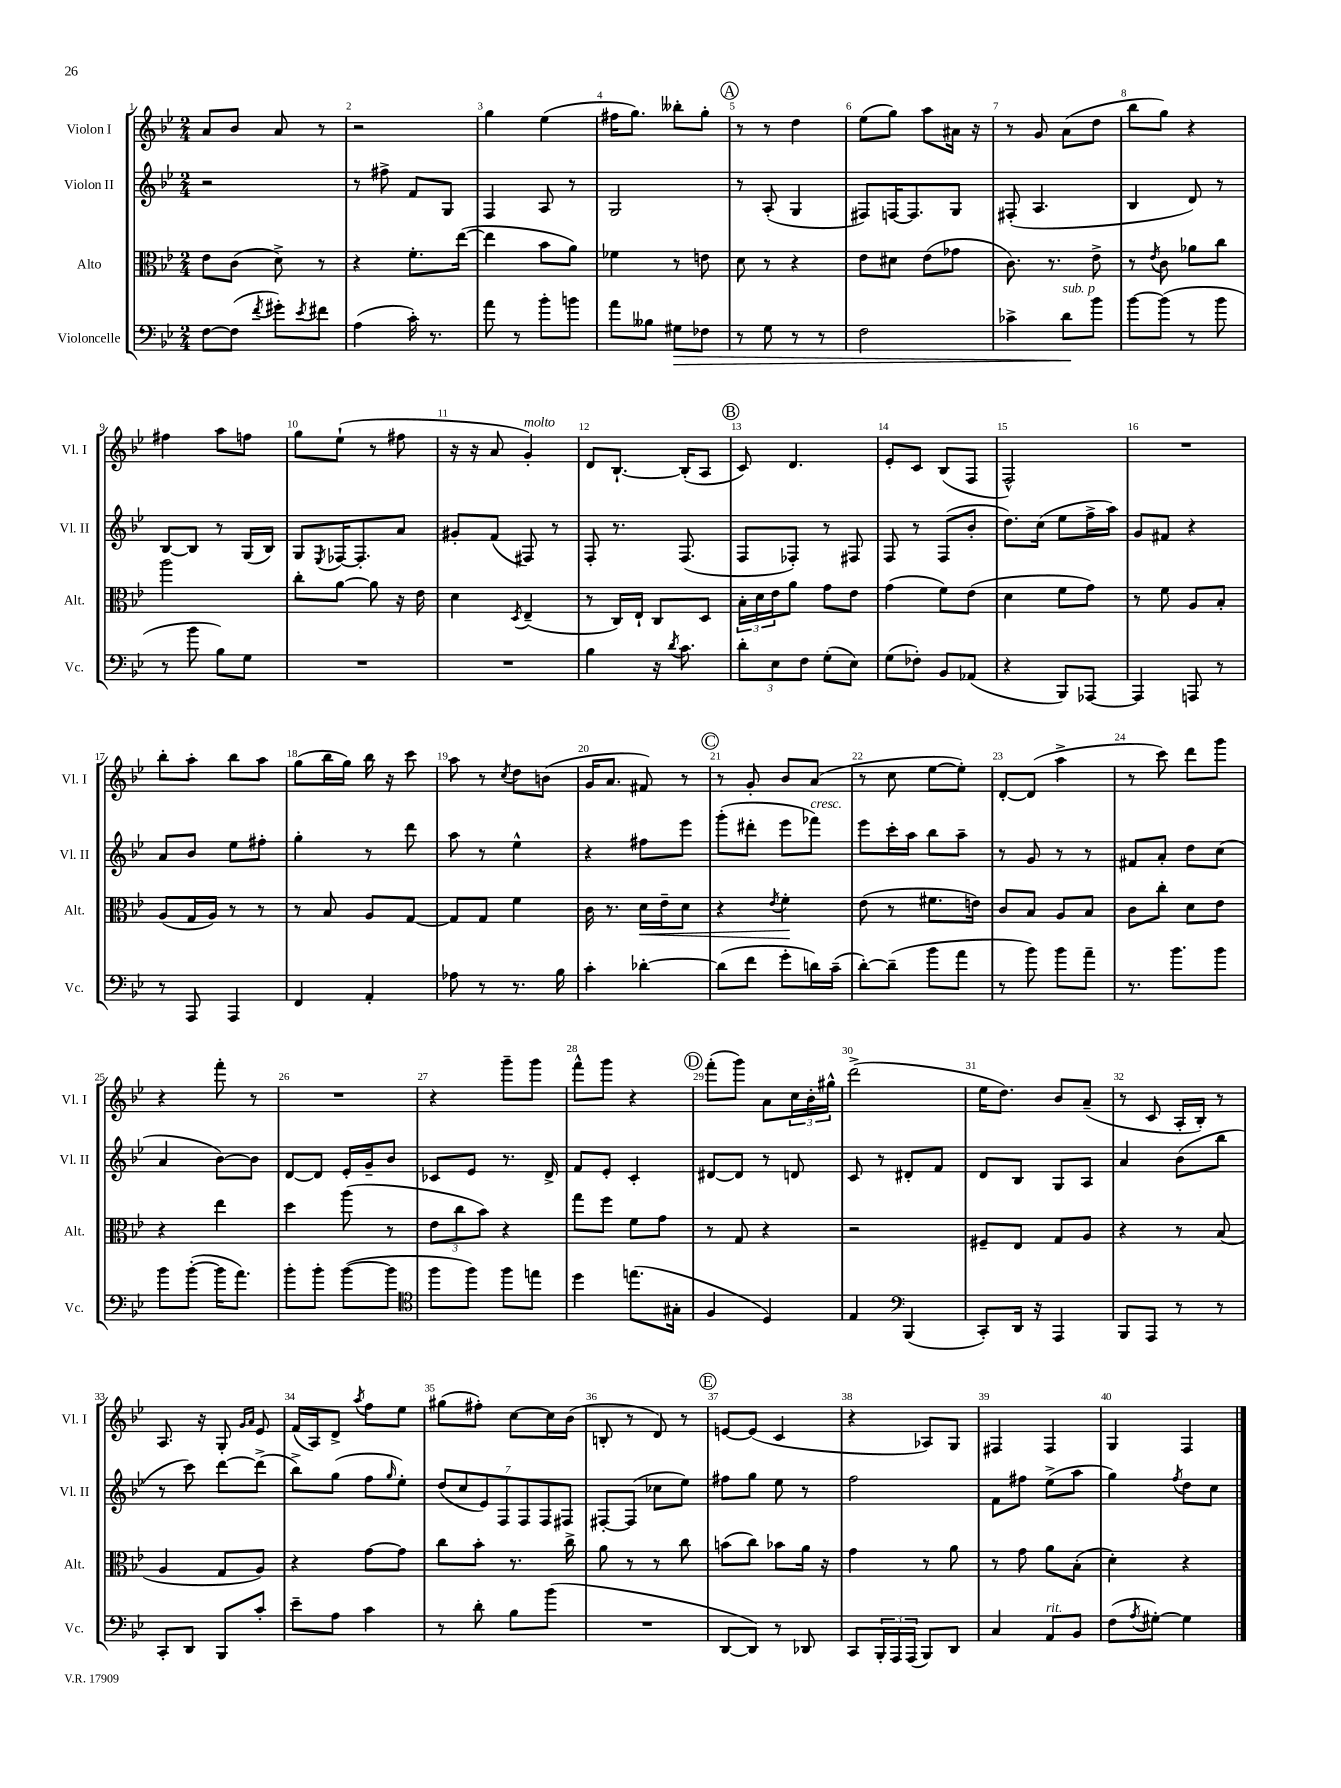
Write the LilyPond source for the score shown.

<<
\new StaffGroup <<
\new Staff = "s0" \with { instrumentName = "Violon I" shortInstrumentName = "Vl. I" } {
    \clef treble \key bes \major \numericTimeSignature \time 2/4
    a'8 bes'8 a'8 r8 |
    r2 |
    g''4 ees''4( |
    fis''16 g''8.) beses''8-. g''8-. |
    \mark \markup { \circle "A" } r8 r8 d''4 |
    ees''8( g''8) a''8 ais'16 r16 |
    r8 g'8 a'8( d''8 |
    bes''8 g''8) r4 |
    fis''4 a''8 f''8 |
    g''8 ees''8-!( r8 fis''8 |
    r16 r16 a'8 g'4-.^\markup { \italic "molto" }) |
    d'8 bes8.~-! bes16-.( a8 |
    \mark \markup { \circle "B" } c'8) d'4. |
    ees'8-. c'8 bes8( f8 |
    f2-^) |
    R2 |
    bes''8-. a''8-. bes''8 a''8 |
    g''8( bes''16 g''16) bes''16 r16 c'''8 |
    a''8 r8 \acciaccatura { c''8 } d''8 b'8( |
    g'16 a'8. fis'8) r8 |
    \mark \markup { \circle "C" } r8 g'8-. bes'8 a'8( |
    r8 c''8 ees''8~ ees''8-.) |
    d'8~-. d'8( a''4-> |
    r8 c'''8) d'''8 g'''8 |
    r4 f'''8-. r8 |
    R2 |
    r4 g'''8-- g'''8 |
    f'''8-^ g'''8 r4 |
    \mark \markup { \circle "D" } f'''8-.( g'''8) a'8 \tuplet 3/2 { c''16 bes'16-. gis''16-^ } |
    d'''2->( |
    ees''16 d''8.) bes'8 a'8--( |
    r8 c'8 a16-. bes16-.) r8 |
    a8. r16 g8-. \grace { g'16 a'16 } ees'8 |
    f'16( a16) d'8-> \acciaccatura { a''8 } f''8 ees''8 |
    gis''8( fis''8-.) c''8~ c''16 bes'16( |
    b8-. r8 d'8) r8 |
    \mark \markup { \circle "E" } e'8~ e'8( c'4 |
    r4 aes8) g8 |
    fis4 fis4 |
    g4 f4 \bar "|." |
}
\new Staff = "s1" \with { instrumentName = "Violon II" shortInstrumentName = "Vl. II" } {
    \clef treble \key bes \major \numericTimeSignature \time 2/4
    r2 |
    r8 fis''8-> f'8 g8 |
    f4 a8 r8 |
    g2 |
    \mark \markup { \circle "A" } r8 a8-.( g4 |
    fis8) f16~ f8. g8 |
    fis8-.( a4. |
    bes4 d'8) r8 |
    bes8~ bes8 r8 g16( bes16) |
    g8 \acciaccatura { ees8 } fes16~ fes8.-. a'8 |
    gis'8-. f'8( fis8) r8 |
    f8-. r8. f8.( |
    \mark \markup { \circle "B" } f8 fes8-.) r8 fis8 |
    f8 r8 f8( bes'8-. |
    d''8.) c''16( ees''8 f''16-> a''16) |
    g'8 fis'8 r4 |
    a'8 bes'8 ees''8 fis''8-. |
    g''4-. r8 d'''8 |
    a''8 r8 ees''4-^ |
    r4 fis''8 ees'''8 |
    \mark \markup { \circle "C" } g'''8-.( dis'''8-. ees'''8 fes'''8^\markup { \italic "cresc." }) |
    ees'''8 c'''16-. a''16 bes''8 a''8-- |
    r8 g'8 r8 r8 |
    fis'8 a'8-. d''8 c''8( |
    a'4 bes'8~) bes'8 |
    d'8~ d'8 ees'16-. g'16-- bes'8 |
    ces'8 ees'8 r8. d'16-> |
    f'8 ees'8-. c'4-. |
    \mark \markup { \circle "D" } dis'8~ dis'8 r8 d'8 |
    c'8 r8 dis'8-. f'8 |
    d'8 bes8 g8 a8 |
    a'4 bes'8( bes''8 |
    r8 c'''8) d'''8~ d'''8->( |
    bes''8->) g''8( f''8 \grace { g''16 } ees''8-.) |
    \tuplet 7/4 { d''8( c''8 ees'8) f8 f8 f8 fis8 } |
    fis8~-. fis8( ces''8 ees''8) |
    \mark \markup { \circle "E" } fis''8 g''8 ees''8 r8 |
    f''2 |
    f'8 fis''8 ees''8->( a''8 |
    g''4) \acciaccatura { f''8 } d''8 c''8 \bar "|." |
}
\new Staff = "s2" \with { instrumentName = "Alto" shortInstrumentName = "Alt." } {
    \clef alto \key bes \major \numericTimeSignature \time 2/4
    ees'8 c'8( d'8->) r8 |
    r4 f'8.-. ees''16~( |
    ees''4 bes'8 a'8) |
    fes'4 r8 e'8 |
    \mark \markup { \circle "A" } d'8 r8 r4 |
    ees'8 dis'8 ees'8( ges'8 |
    c'8.) r8. ees'8-> |
    r8 \acciaccatura { ees'8 } c'8 aes'8 c''8 |
    a''2 |
    c''8-. a'8~ a'8 r16 ees'16 |
    d'4 \acciaccatura { d8 } ees4--( |
    r8 c16) ees16-! c8 d8 |
    \mark \markup { \circle "B" } \tuplet 3/2 { bes16-. d'16 ees'16 } a'8 g'8 ees'8 |
    g'4( f'8) ees'8( |
    d'4 f'8 g'8) |
    r8 f'8 a8 bes8-. |
    a8( g16 a16) r8 r8 |
    r8 bes8 a8 g8~ |
    g8 g8 f'4 |
    c'16 r8. d'16\< ees'16-- d'8 |
    \mark \markup { \circle "C" } r4 \acciaccatura { ees'8 } f'4-.\! |
    ees'8( r8 fis'8. e'16) |
    c'8 bes8 a8 bes8 |
    c'8 c''8-. d'8 ees'8 |
    r4 ees''4 |
    d''4 a''8( r8 |
    \tuplet 3/2 { ees'8 c''8 bes'8) } r4 |
    g''8 f''8 f'8 g'8 |
    \mark \markup { \circle "D" } r8 g8 r4 |
    r2 |
    fis8-- ees8 g8 a8 |
    r4 r8 bes8( |
    a4 g8 a8) |
    r4 g'8~ g'8 |
    c''8 bes'8-. r8. c''16-> |
    a'8 r8 r8 c''8 |
    \mark \markup { \circle "E" } b'8( c''8) bes'8 a'16 r16 |
    g'4 r8 a'8 |
    r8 g'8 a'8 bes8-.( |
    d'4-.) r4 \bar "|." |
}
\new Staff = "s3" \with { instrumentName = "Violoncelle" shortInstrumentName = "Vc." } {
    \clef bass \key bes \major \numericTimeSignature \time 2/4
    f8~ f8( \acciaccatura { f'8 } gis'8-.) \acciaccatura { ees'8 } fis'8 |
    a4( c'16-.) r8. |
    a'8 r8 bes'8-. b'8 |
    a'8 beses8 gis8\> fes8 |
    \mark \markup { \circle "A" } r8 g8 r8 r8 |
    f2 |
    ces'4-> d'8\!^\markup { \italic "sub. p" } bes'8 |
    bes'8~ bes'8( r8 bes'8 |
    r8 bes'8 bes8) g8 |
    R2 |
    R2 |
    bes4 r16 \acciaccatura { d'8 } c'8. |
    \mark \markup { \circle "B" } \tuplet 3/2 { d'8-. ees8 f8 } g8-.( ees8) |
    g8( fes8-.) bes,8 aes,8( |
    r4 bes,,8) aes,,8~ |
    aes,,4 a,,8 r8 |
    r8 a,,8 a,,4 |
    f,4 a,4-. |
    aes8 r8 r8. bes16 |
    c'4-. des'4~-. |
    \mark \markup { \circle "C" } des'8( f'8 g'8-. d'16) c'16--( |
    d'8~-.) d'8--( bes'8 a'8 |
    r8 bes'8) bes'8 a'8-- |
    r8. bes'8. bes'8 |
    bes'8 bes'8~-.( bes'16 a'8.) |
    bes'8-. bes'8-. bes'8~( bes'8 |
    \clef tenor f''8 f''8) f''8 e''8 |
    d''4 e''8.( gis16-. |
    \mark \markup { \circle "D" } f4 d4) |
    ees4 \clef bass bes,,4( |
    c,8-.) d,16 r16 a,,4 |
    bes,,8 a,,8 r8 r8 |
    c,8-. d,8 bes,,8 c'8-. |
    ees'8-- a8 c'4 |
    r8 d'8-. bes8 bes'8( |
    R2 |
    \mark \markup { \circle "E" } d,8~ d,8) r8 des,8 |
    c,8 \tuplet 3/2 { bes,,16-. a,,16 a,,16( } bes,,8) d,8 |
    c4 a,8^\markup { \italic "rit." } bes,8 |
    f8( \acciaccatura { a8 } gis8~-.) gis4 \bar "|." |
}
>>
>>
\layout { \context { \Score \override BarNumber.break-visibility = ##(#f #t #t) barNumberVisibility = #all-bar-numbers-visible } }
